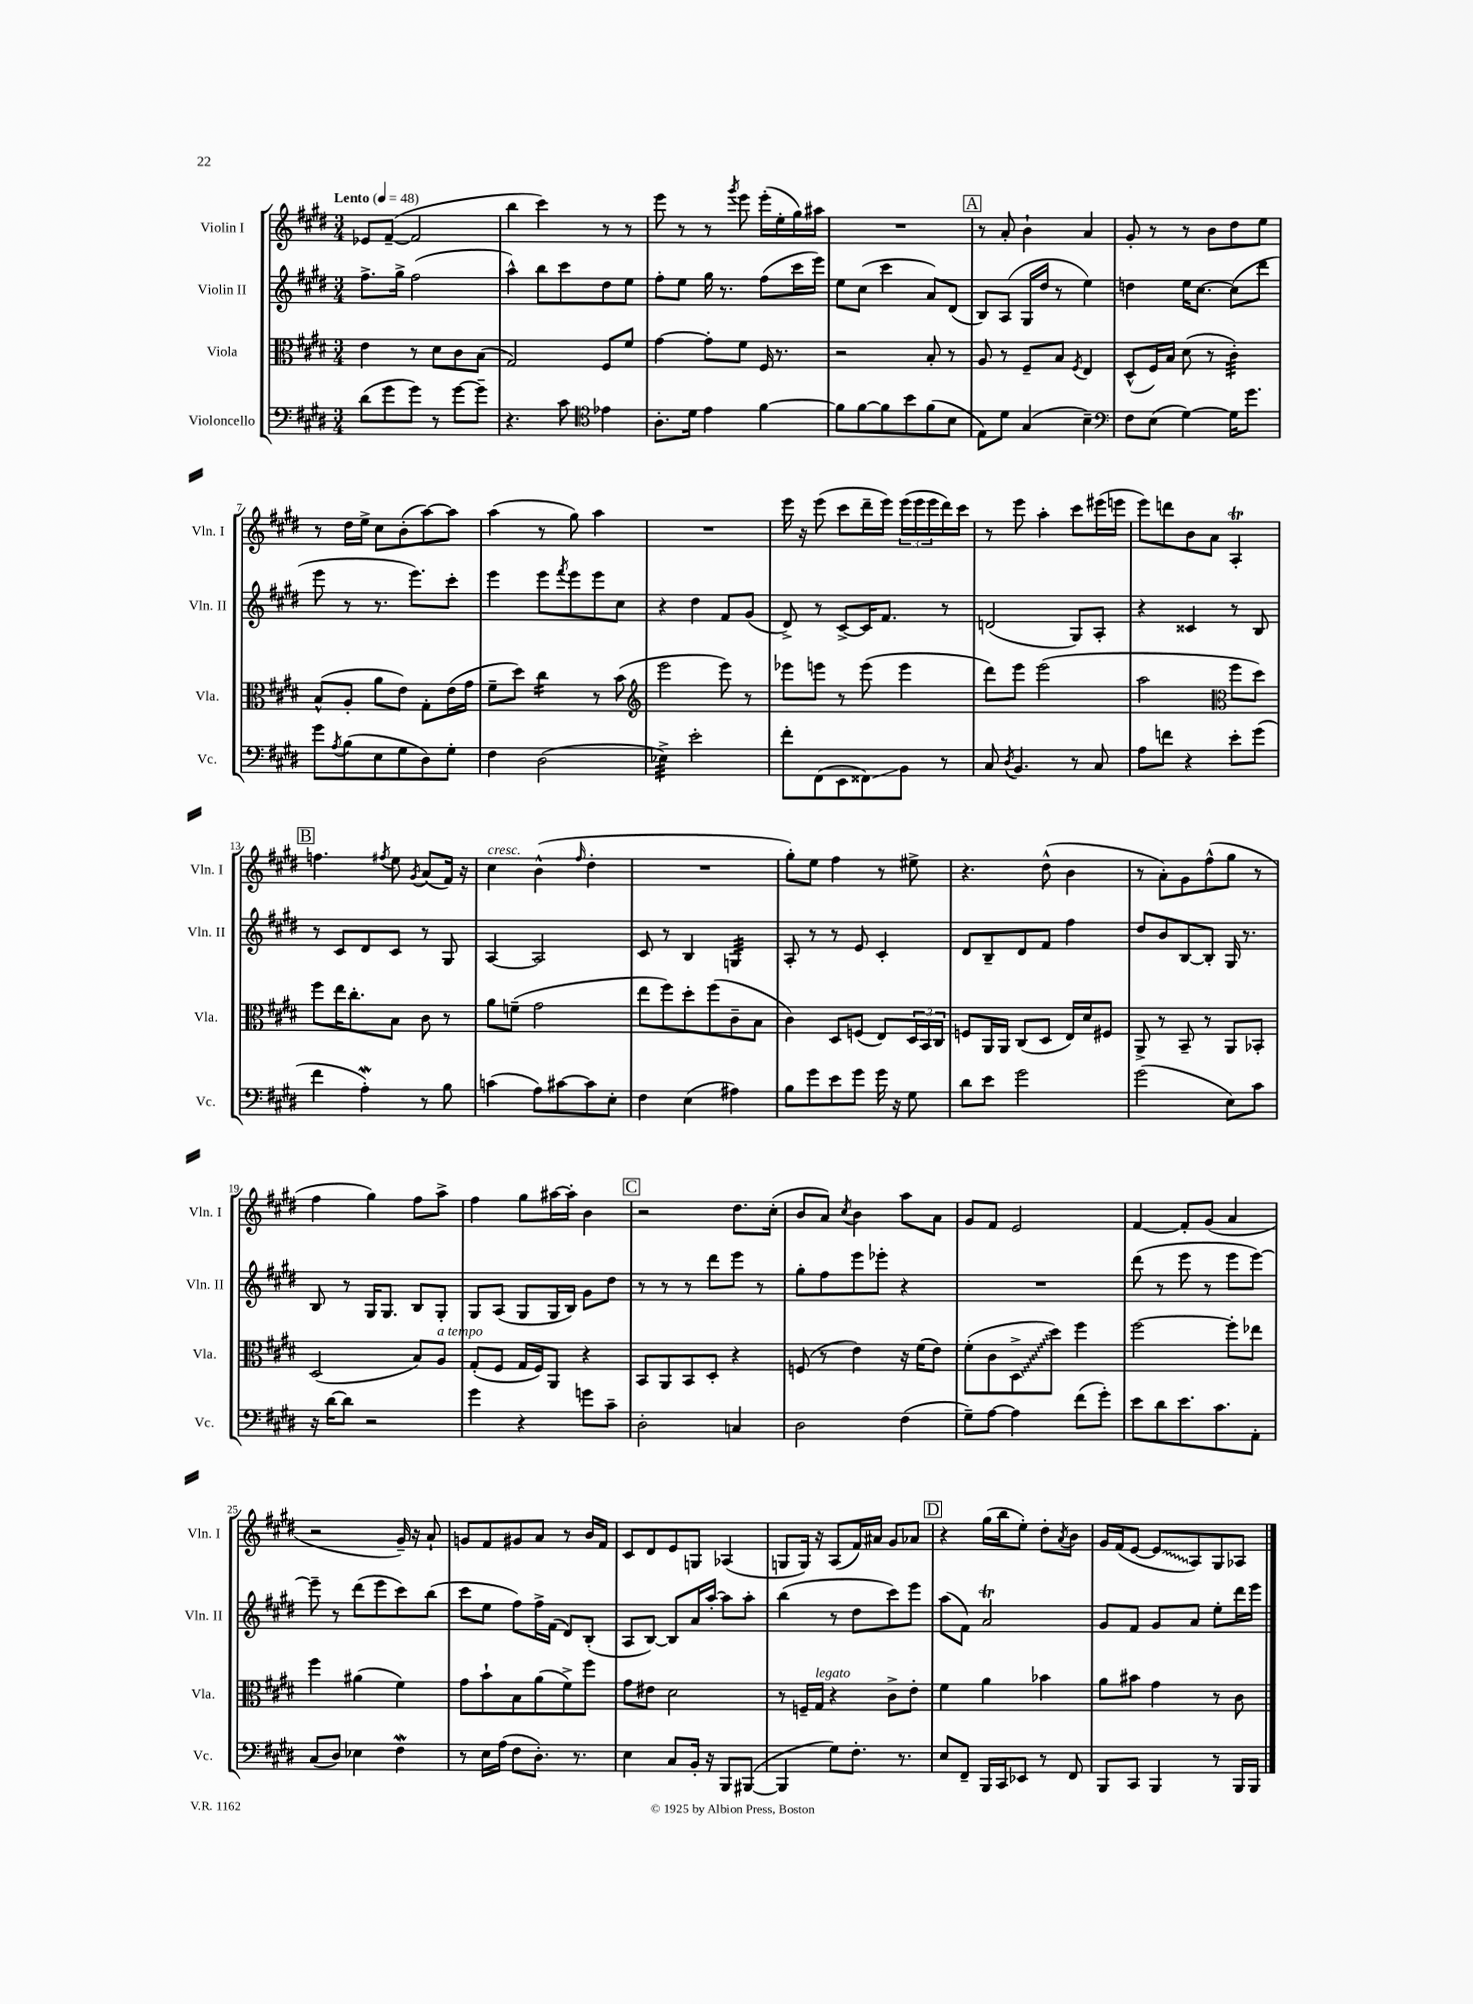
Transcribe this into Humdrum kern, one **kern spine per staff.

**kern	**kern	**kern	**kern
*staff4	*staff3	*staff2	*staff1
*clefF4	*clefC3	*clefG2	*clefG2
*k[f#c#g#d#]	*k[f#c#g#d#]	*k[f#c#g#d#]	*k[f#c#g#d#]
*M3/4	*M3/4	*M3/4	*M3/4
*MM48	*MM48	*MM48	*MM48
(8d#\L	4e\	8.ff#^\L	8e-/L
8g#\	.	.	([8f#~/J
.	.	16gg#^\Jk	.
8g#\J)	8r	(2ff#\	2f#/]
8r	8d#\L	.	.
[8g#\L	8c#\	.	.
8g#~\]J	(8B\J	.	.
=	=	=	=
4.r	2G#/)	4aa^^\)	4bb\
.	.	8bb\L	4ccc#\)
8c#\	.	8ccc#\	.
*clefC4	*	*	*
4e-\	8F#/L	8dd#\	8r
.	8f#/J	8ee\J	8r
=	=	=	=
8.A'\L	[4g#\	8ff#'\L	8eee\
.	.	8ee\J	8r
16d#\Jk	.	.	.
4e\	8g#'\]L	16gg#\	8r
.	.	8.r	.
.	.	.	8qggg#/
.	8f#\J	.	8eee\
[4f#\	16F#/	(8ff#\L	(16eee'\LL
.	8.r	.	16ee'\
.	.	16ccc#\L	16gg#\)
.	.	16eee\JJ)	16aa#\JJ
=	=	=	=
8f#\]L	2r	8ee\L	2.r
[8f#\	.	(8cc#\J	.
8f#\]	.	4ccc#\	.
8b\	.	.	.
(8f#\	8B'/	8a/L)	.
8B\J	8r	(8d#/J	.
=	=	=	=
8E\L)	8A/	8B/L)	8r
8d#\J	8r	(8A/J	8a'/
(4G#/	8F#~/L	16G#/LL	4b`\
.	.	16dd#/JJ	.
.	8B/J	8r	.
.	8qF#/	.	.
4B~\)	4E/	4ee\)	4a/
=	=	=	=
*clefF4	*	*	*
8F#\L	(8D#^^/L	4dd\	8g#'/
(8E\J	16F#/L)	.	8r
.	16B/JJ	.	.
[4G#\)	(8d#\	16ee\LK	8r
.	.	[8.cc#\J	.
.	8r	.	8b\L
16G#\]LK	4c#'\)	(8cc#\]L	8dd#\
8.g#\J	.	.	.
.	.	8ddd#\J	8ee\J
=	=	=	=
8g#\L	(8B^^/L	8eee\	8r
8qA/	.	.	.
(8B\	8A'/J	8r	16dd#\LL
.	.	.	16ee^\JJ
8E\	8a\L	8.r	8cc#\L
8G#\	8e\J)	.	(8b'\
.	.	8.eee\L)	.
8D#\)	8G#'\L	.	[8aa\)
8G#'\J	(16e\L	8ccc#'\J	8aa\]J
.	16g#\JJ	.	.
=	=	=	=
4F#\	8f#~\L	4eee\	(4aa\
.	8dd#\J)	.	.
(2D#\	4cc#\	8eee\L	8r
.	.	8qfff#/	.
.	.	8eee\	8gg#\)
.	8r	8eee\	4aa\
.	(8b\	8cc#\J	.
=	=	=	=
*	*clefG2	*	*
4E-^\)	2eee\	4r	2.r
2e'\	.	4dd#\	.
.	8eee\)	8f#/L	.
.	8r	(8g#/J	.
=	=	=	=
8f#'\L	8eee-\L	8d#^/)	16eee\
.	.	.	16r
(8FF#\	8eee\J	8r	(8eee\
8EE\	8r	[8c#^/L	8ccc#\L
8FF##\)	(8eee\	16c#/]K	16ddd#~\L
.	.	8.f#/J	16eee\JJ)
8BB\J	4eee\	.	(24eee\LL
.	.	.	24eee\
.	.	.	24eee\
8r	.	8r	16ddd#\)
.	.	.	16ccc#\JJ
=	=	=	=
8C#/	8ddd#\L)	(2d/	8r
8qD#/	.	.	.
4.BB/	8eee\J	.	8eee\
.	(2eee\	.	4aa'\
8r	.	8G#/L)	8ccc#\L
8C#/	.	8A'/J	(16eee#\L
.	.	.	16eee\JJ
=	=	=	=
8A\L	2aa\	4r	8eee\L)
8f\J	.	.	8ddd\
4r	.	4c##/	8b\
.	.	.	8a\J
*	*clefC3	*	*
8e'\L	8ff#\L	8r	4A'/
(8g#\J	8dd#\J)	8B/	.
=	=	=	=
4f#\	8ff#\L	8r	4.ff\
.	16ee\K	8c#/L	.
.	8.cc#'\	.	.
4A'\)	.	8d#/	.
.	.	.	8qff#/
.	8B\J	8c#/J	8ee\
.	.	.	8qg#/
8r	8c#\	8r	(8a/L
8B\	8r	8G#/	16f#/Jk)
.	.	.	16r
=	=	=	=
(4c\	8a\L	[4A/	4cc#\
.	(8f~\J	.	.
8A\L)	2g#\	2A/]	(4b^^\
[8c#\	.	.	.
.	.	.	16qqff#/
8c#\]	.	.	4dd#'\
8E'\J	.	.	.
=	=	=	=
4F#\	8ee\L	8c#/	2.r
.	8ff#\)	8r	.
(4E\	8dd#'\	4B/	.
.	(8ff#\	.	.
4A#\)	8c#~\	4G/	.
.	8B\J	.	.
=	=	=	=
8B\L	4c#\)	8A'/	8gg#'\L)
8g#\	.	8r	8ee\J
8e\	8D#/L	8r	4ff#\
8g#\J	(8F/J	8e/	.
16g#\	8E/L)	4c#'/	8r
16r	.	.	.
8G#\	24D#/L	.	8ee#^\
.	24BB/	.	.
.	24C#/JJ	.	.
=	=	=	=
8d#\L	8F/L	8d#/L	4.r
8e\J	16AA/L	8B~/	.
.	16AA/JJ	.	.
2g#\	(8C#/L	8d#/	.
.	8D#/J	8f#/J	(8dd#^^\
.	16E/LL)	4ff#\	4b\
.	16d#/J	.	.
.	8F#/J	.	.
=	=	=	=
(2g#\	8AA^/	8dd#/L	8r
.	8r	8b/	8a'\L)
.	8BB~/	[8B/	8g#\
.	8r	8B'/]J	(8ff#^^\
8E\L)	8AA/L	16G#/	8gg#\J
.	.	8.r	.
8c#\J	8BB-'/J	.	8r
=	=	=	=
16r	(2D#/	8B/	4ff#\
[16d#\LK	.	.	.
8d#\]J	.	8r	.
2r	.	16G#/LK	4gg#\)
.	.	8.G#/J	.
.	8B/L)	8B/L	8ff#\L
.	8A/J	8G#'/J	8aa^\J
=	=	=	=
4g#\	(8G#'/L	8G#/L	4ff#\
.	8F#/J	(8A/J	.
4r	16G#/LL	8G#/L	8gg#\L
.	16F#/J)	.	.
.	8AA/J	16G#/L	[16aa#\L
.	.	16B/JJ)	16aa#'\]JJ
8g\L	4r	8g#\L	4b\
8c#~\J	.	8dd#\J	.
=	=	=	=
2D#'\	8BB/L	8r	2r
.	8AA/	8r	.
.	8BB/	8r	.
.	8D#'/J	8ddd#\L	.
4C/	4r	8eee\J	8.dd#\L
.	.	8r	.
.	.	.	(16cc#'\Jk
=	=	=	=
2D#\	(8F/	8gg#'\L	8b/L
.	8r	8ff#\	8a/J)
.	.	.	8qcc#/
.	4e\)	8eee\	4b\
.	.	8eee-'\J	.
(4F#\	16r	4r	8aa\L
.	(16f#\LK	.	.
.	8e\J)	.	8a\J
=	=	=	=
8G#~\L)	(8f#'\L	2.r	8g#/L
[8A\J	8c#\	.	8f#/J
4A\]	8D#^\	.	2e/
.	8dd#\J)	.	.
(8f#\L	4ff#\	.	.
8g#'\J)	.	.	.
=	=	=	=
8e\L	[2ff#\	(8ddd#\	[4f#/
8d#\	.	8r	.
8.e\	.	8eee\	8f#'/]L
.	.	8r	(8g#/J
8.c#\	.	.	.
.	8ff#'\]L	8eee\L	4a/
8AA'\J	8ee-\J	[8eee\J)	.
=	=	=	=
(8C#/L	4ff#\	8eee~\]	2r
8D#/J)	.	8r	.
4E-\	(4a#\	(8ddd#\L	.
.	.	8eee\	.
4F#\	4f#\)	8ccc#\)	16g#~/)
.	.	.	16r
.	.	(8bb\J	8a`/
=	=	=	=
8r	8g#\L	8ccc#\L	8g/L
16E\LL	8b`\	8ee\J	8f#/
(16A\JJ	.	.	.
8F#\L	8B\	8ff#\L)	8g#/
8.D#'\J)	(8a\	16ff#^\L	8a/J
.	.	(16f#\JJ	.
.	8f#^\)	8d#/L)	8r
8.r	.	.	.
.	8ff#\J	(8B'/J	16b/LL
.	.	.	16f#/JJ
=	=	=	=
4E\	8g#\L	8A/L	8c#/L
.	8e#\J	[8B/J)	8d#/
8C#/L	2d#\	8B/]L	8e/
16BB'/Jk	.	16a/L	8G/J
16r	.	[16aa'/JJ	.
8BBB/L	.	8aa\]L	(4A-/
([8BBB#/J	.	8aa'\J	.
=	=	=	=
4BBB#/]	8r	(4bb\	8G/L
.	16F~/LL	.	16G/Jk)
.	16G#/JJ	.	16r
8G#\L)	4r	8r	(8A/L
8.F#'\J	.	8dd#\L	16f#/L)
.	.	.	16a#/JJ
.	8c#^\L	8ccc#\)	8g#/L
8.r	.	.	.
.	8e'\J	8eee\J	8a-/J
=	=	=	=
8E/L	4f#\	(8aa\L	4r
8FF#~/J	.	8f#\J)	.
16BBB/LL	4a\	2a/	(16gg#\LL
16CC#/J	.	.	16bb\J
8EE-/J	.	.	8ee'\J)
8r	4b-\	.	8dd#'\L
.	.	.	8qa/
8FF#/	.	.	8b\J
=	=	=	=
8BBB/L	8a\L	8g#/L	16g#/LL
.	.	.	(16f#/J
8CC#/J	8b#\J	8f#/J	[8e/J
4BBB/	4g#\	8g#/L	8e/]L
.	.	8a/J	8A/)
8r	8r	8ee'\L	8G#/
16BBB/LL	8c#\	16ddd#\L	8A-/J
16BBB/JJ	.	16eee\JJ	.
==	==	==	==
*-	*-	*-	*-
